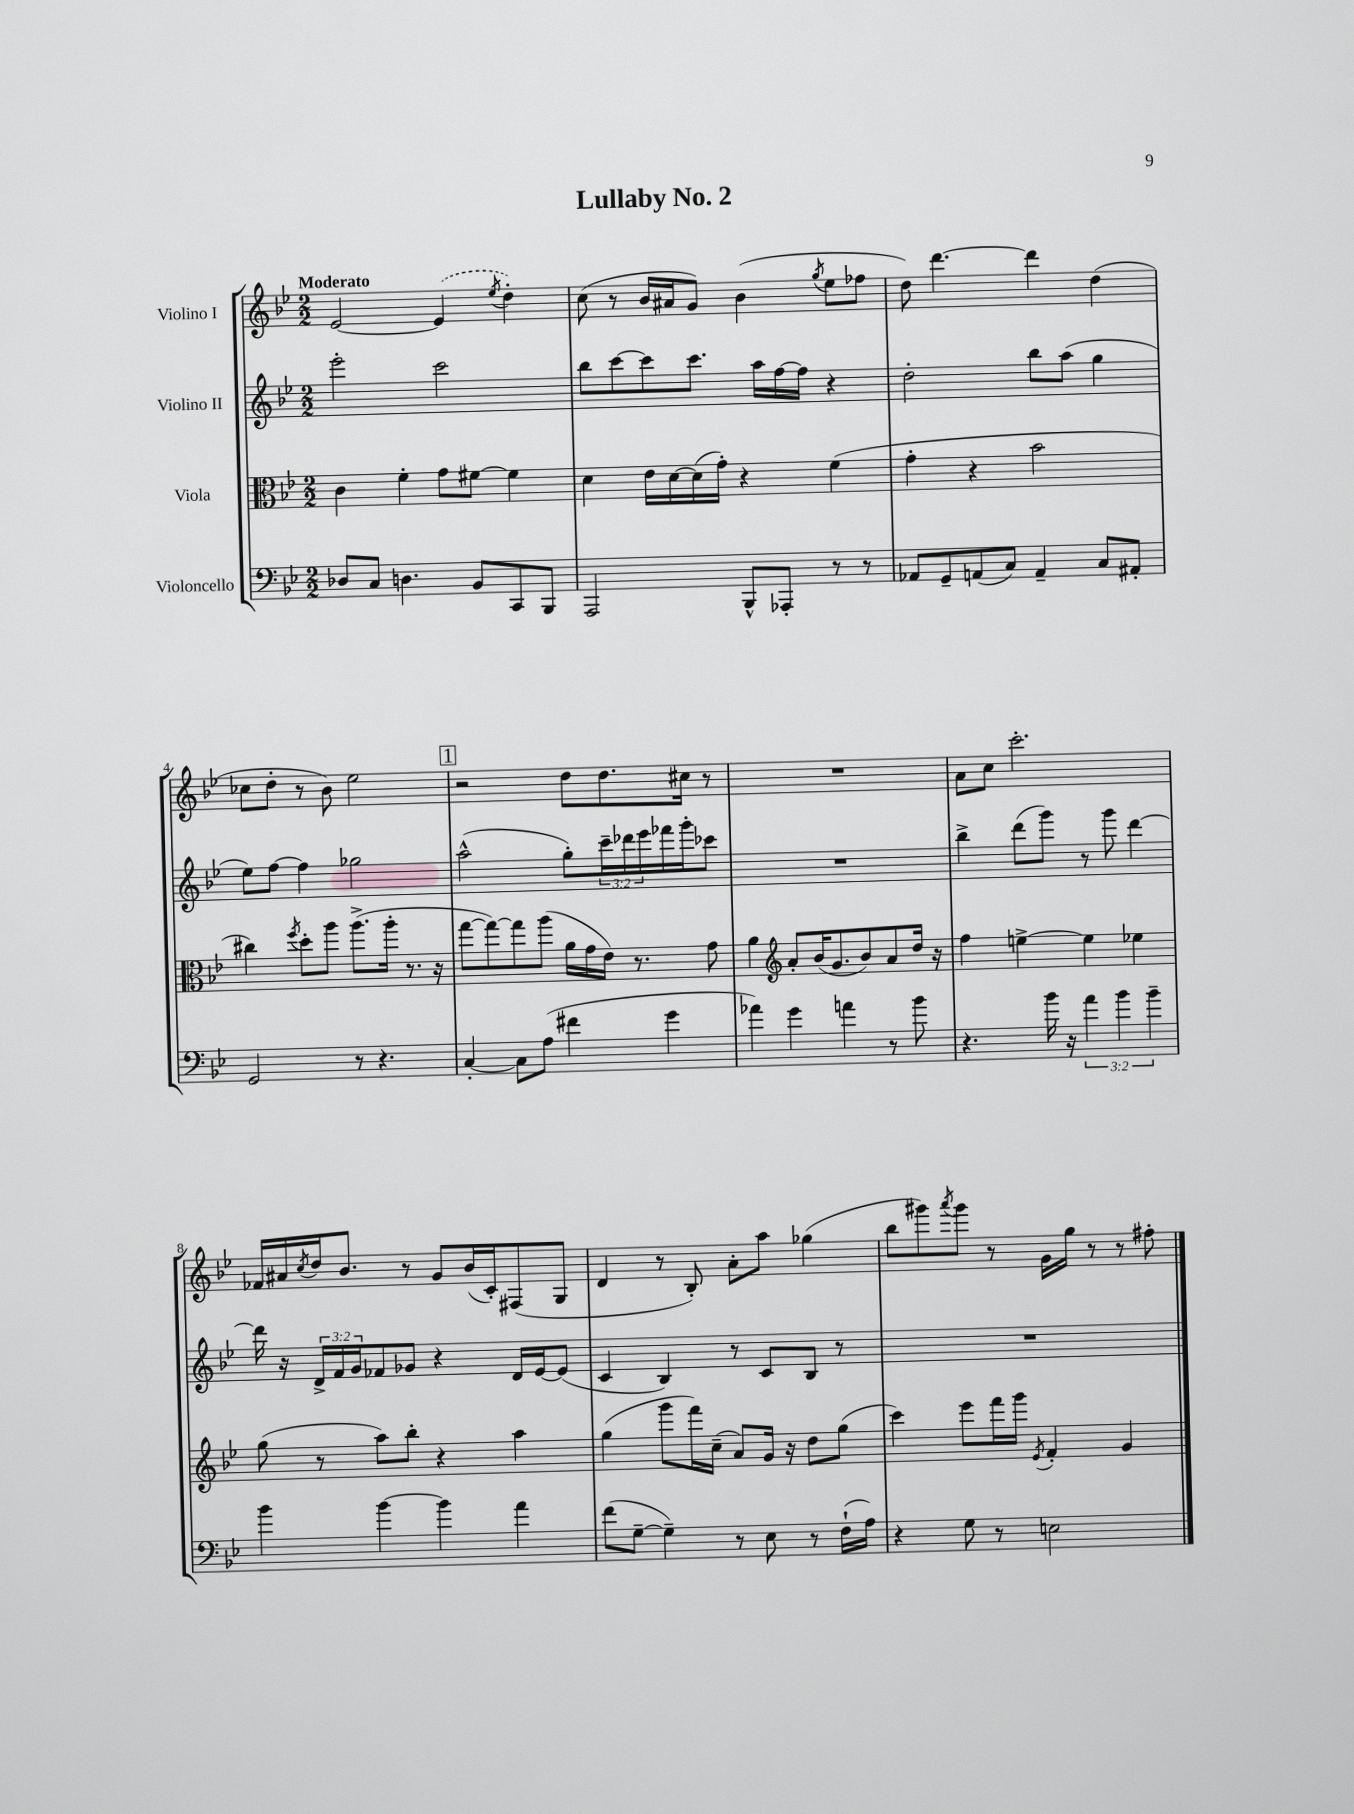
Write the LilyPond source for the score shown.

\header { title = "Lullaby No. 2" }
<<
\new StaffGroup <<
\new Staff = "s0" \with { instrumentName = "Violino I" } {
    \clef treble \key bes \major \numericTimeSignature \time 2/2 \tempo "Moderato"
    ees'2~ \once \slurDashed ees'4( \acciaccatura { ees''8 } d''4-.) |
    c''8( r8 bes'16 ais'16 g'8) bes'4( \acciaccatura { g''8 } ees''8 fes''8 |
    d''8) d'''4.~ d'''4 d''4( |
    ces''8 d''8-. r8 bes'8) ees''2 |
    \mark \markup { \box "1" } r2 d''8 d''8. cis''16 r8 |
    R1 |
    a'8 c''8 c'''2.-. |
    fes'16 ais'16 \acciaccatura { c''8 } d''16 bes'8. r8 g'8 bes'16( c'16-.) fis8( g8 |
    d'4 r8 bes8-.) a'8-. a''8 ges''4( |
    bes''8 gis'''8) \acciaccatura { a'''8 } gis'''8 r8 g'16 g''16 r8 r8 fis''8-. \bar "|." |
}
\new Staff = "s1" \with { instrumentName = "Violino II" } {
    \clef treble \key bes \major \numericTimeSignature \time 2/2 \override Staff.TupletNumber.text = #tuplet-number::calc-fraction-text
    ees'''2-. c'''2 |
    bes''8 c'''8~ c'''8 c'''8. a''16 f''16~ f''16 r4 |
    d''2-. bes''8 a''8( g''4 |
    ees''8) f''8~ f''4 ges''2 |
    \mark \markup { \box "1" } a''2-^( g''8-.) \tuplet 3/2 { c'''16-- des'''16 ees'''16 } fes'''16 g'''16-. ces'''8 |
    R1 |
    bes''4-> d'''8( g'''8) r8 g'''8 d'''4~ |
    d'''16 r16 \tuplet 3/2 { d'16-> f'16 g'16 } fes'8 ges'8 r4 d'16 ees'16~ ees'8( |
    c'4 bes4) r8 c'8 bes8 r8 |
    R1 \bar "|." |
}
\new Staff = "s2" \with { instrumentName = "Viola" } {
    \clef alto \key bes \major \numericTimeSignature \time 2/2
    c'4 f'4-. g'8 fis'8~ fis'4 |
    d'4 ees'16 d'16~ d'16( g'16-.) r4 f'4( |
    g'4-. r4 bes'2 |
    cis''4) \acciaccatura { f''8 } d''8-. a''8 a''8.->( a''16-. r8. r16 |
    \mark \markup { \box "1" } g''8~ g''8~) g''8 a''8( a'16 g'16 ees'16) r8. g'8 |
    a'4 \clef treble a'8-. bes'16( g'8. bes'8) a'8 d''16 r16 |
    f''4 e''4~-> e''4 ees''4 |
    g''8( r8 a''8) bes''8-. r4 a''4 |
    g''4( g'''8 f'''16) c''16--( a'8) g'16 r16 d''8 g''8( |
    c'''4) ees'''8 f'''16 g'''16 \acciaccatura { ees'8 } f'4-. g'4 \bar "|." |
}
\new Staff = "s3" \with { instrumentName = "Violoncello" } {
    \clef bass \key bes \major \numericTimeSignature \time 2/2 \override Staff.TupletNumber.text = #tuplet-number::calc-fraction-text
    des8 c8 d4. bes,8 c,8 bes,,8 |
    a,,2 bes,,8-^ aes,,8-. r8 r8 |
    aes,8 g,8-- a,8( c8) a,4-- c8 ais,8-. |
    g,2 r8 r4. |
    \mark \markup { \box "1" } c4~-. c8 a8( fis'4 g'4 |
    aes'4) g'4 a'4 r8 bes'8 |
    r4. bes'16 r16 \tuplet 3/2 { a'4 bes'4 bes'4-- } |
    bes'4 bes'4~ bes'4 a'4 |
    f'8( g8~-- g4--) r8 ees8 r8 f16-!( a16) |
    r4 g8 r8 e2 \bar "|." |
}
>>
>>
